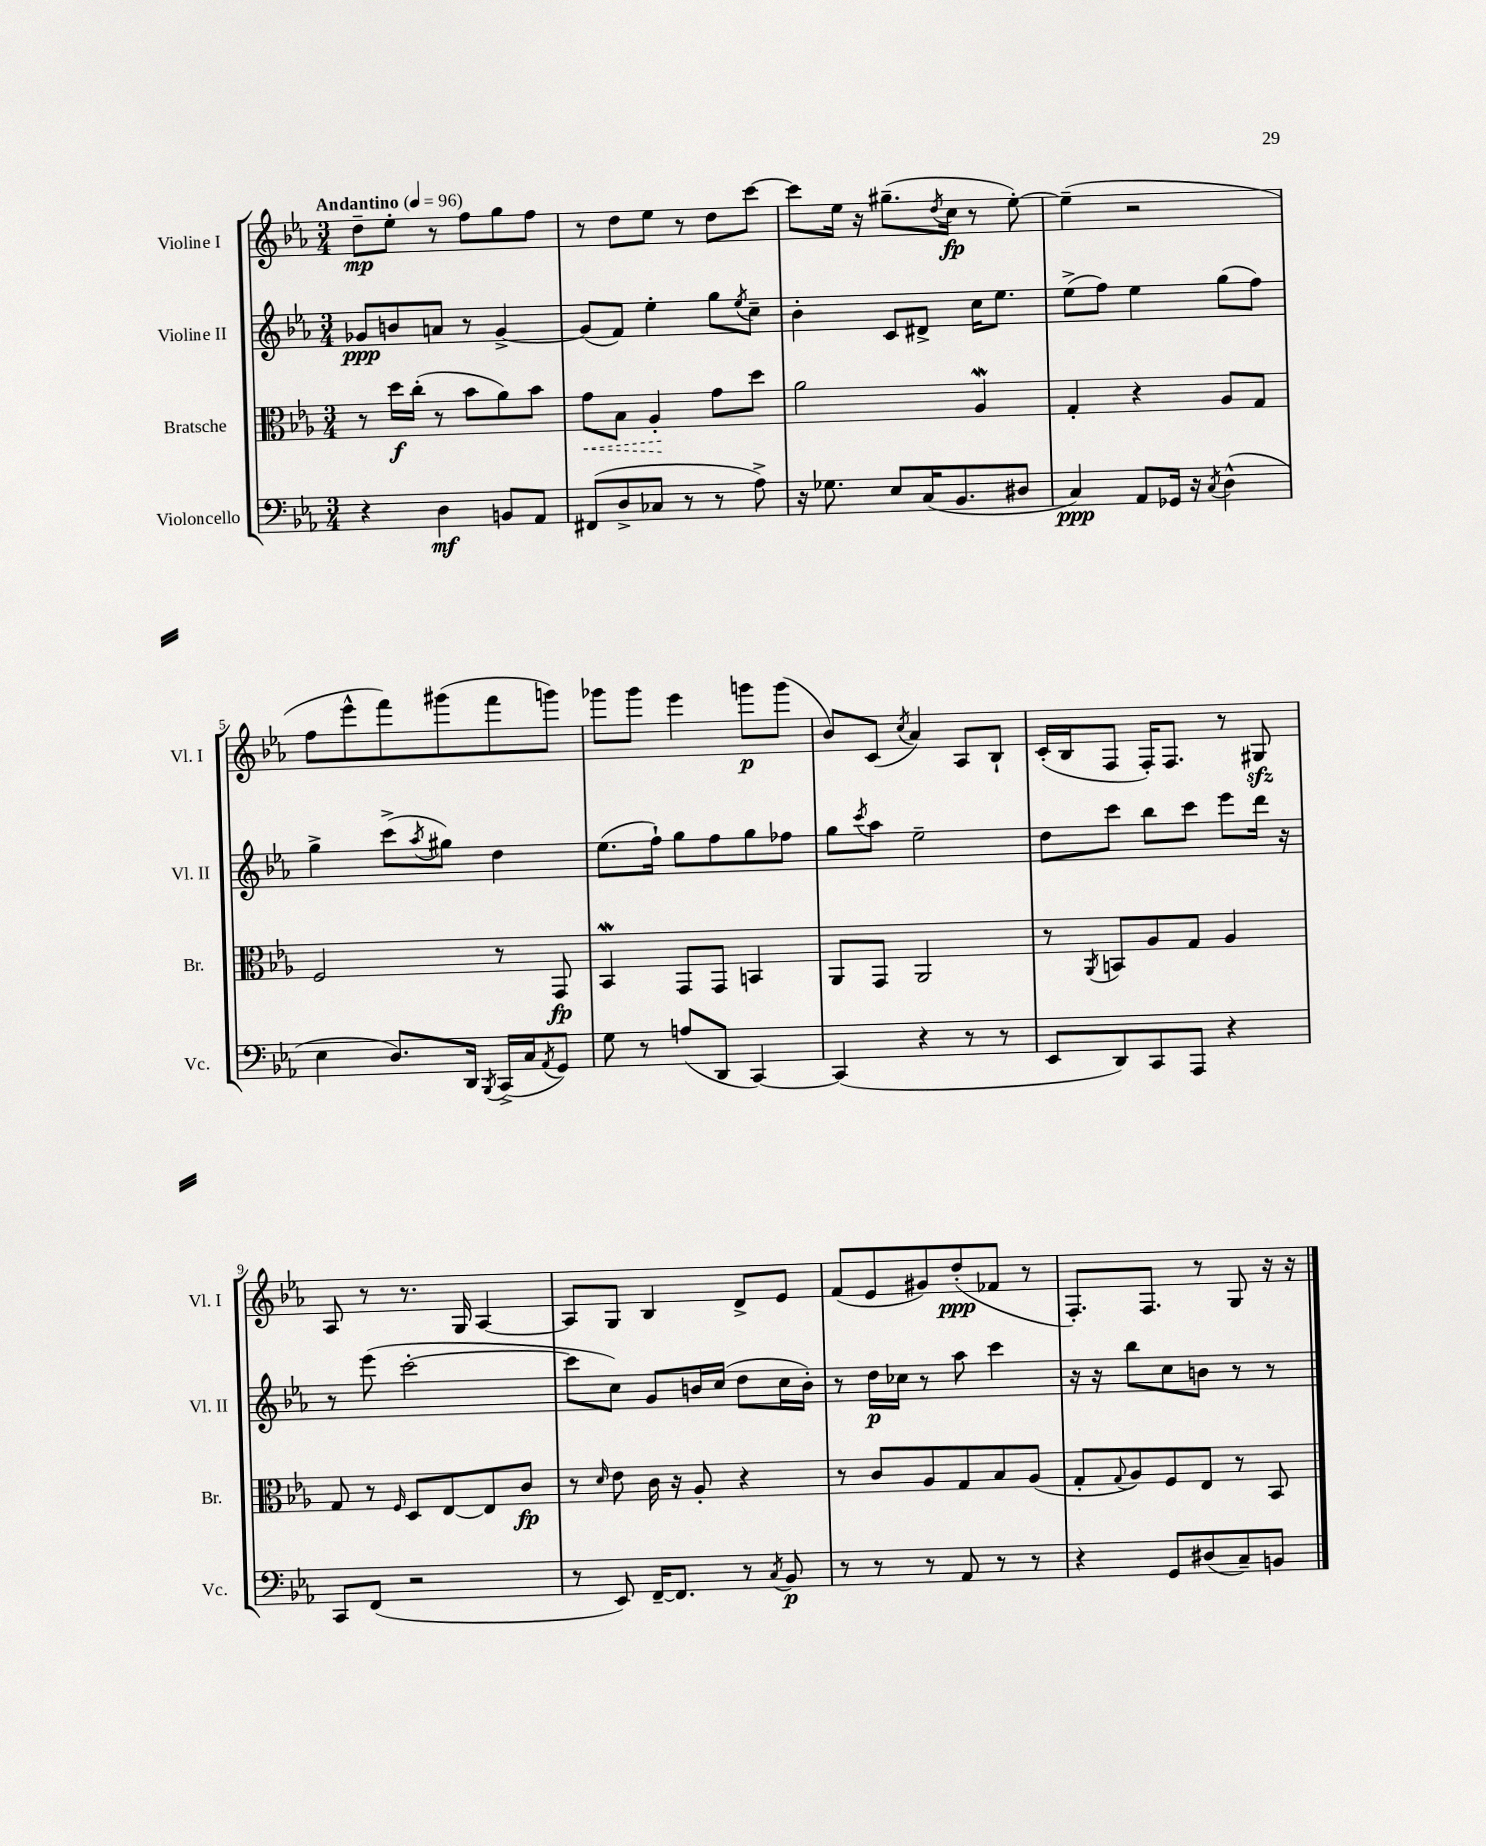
<<
\new StaffGroup <<
\new Staff = "s0" \with { instrumentName = "Violine I" shortInstrumentName = "Vl. I" } {
    \clef treble \key ees \major \numericTimeSignature \time 3/4 \tempo "Andantino" 4 = 96
    d''8--\mp ees''8-. r8 f''8 g''8 f''8 |
    r8 d''8 ees''8 r8 d''8 c'''8~ |
    c'''8 ees''16 r16 gis''8.--( \acciaccatura { d''8 } c''16\fp r8 ees''8~-.) |
    ees''4--( r2 |
    f''8 ees'''8-^ f'''8) gis'''8( f'''8 g'''8) |
    ges'''8 ges'''8 ees'''4 g'''8\p g'''8( |
    bes'8) c'8( \acciaccatura { c''8 } aes'4) aes8 bes8-! |
    c'16-.( bes16 f8 f16-.) f8. r8 gis8\sfz |
    aes8 r8 r8. g16 aes4~ |
    aes8 g8 bes4 d'8-> ees'8 |
    f'8( ees'8 gis'8) d''8-.\ppp( fes'8 r8 |
    f8.-.) f8. r8 g8 r16 r16 \bar "|." |
}
\new Staff = "s1" \with { instrumentName = "Violine II" shortInstrumentName = "Vl. II" } {
    \clef treble \key ees \major \numericTimeSignature \time 3/4
    ges'8\ppp b'8 a'8 r8 ges'4~-> |
    ges'8( f'8) ees''4-. g''8 \acciaccatura { ees''8 } c''8-- |
    bes'4-. c'8 dis'8-> c''16 ees''8. |
    ees''8->( f''8) ees''4 g''8( f''8) |
    g''4-> c'''8->( \acciaccatura { aes''8 } gis''8) d''4 |
    ees''8.( f''16-!) g''8 f''8 g''8 fes''8 |
    g''8 \acciaccatura { c'''8 } aes''8 ees''2-- |
    d''8 c'''8 bes''8 c'''8 ees'''8 d'''16 r16 |
    r8 ees'''8( c'''2~-. |
    c'''8 c''8) g'8 b'16 c''16( d''8 c''16 b'16-.) |
    r8 d''16\p ces''16 r8 aes''8 c'''4 |
    r16 r16 bes''8 c''8 b'8 r8 r8 \bar "|." |
}
\new Staff = "s2" \with { instrumentName = "Bratsche" shortInstrumentName = "Br." } {
    \clef alto \key ees \major \numericTimeSignature \time 3/4
    r8 d''16\f c''16-.( r8 bes'8 aes'8) bes'8 |
    \once \override Hairpin.style = #'dashed-line g'8\< bes8 aes4-.\! g'8 d''8 |
    aes'2 aes4\mordent |
    g4-. r4 aes8 g8 |
    f2 r8 g,8\fp |
    bes,4\mordent g,8 g,8 b,4 |
    aes,8 g,8 aes,2 |
    r8 \acciaccatura { aes,8 } b,8 aes8 g8 aes4 |
    g8 r8 \grace { f16 } d8 ees8~ ees8 c'8\fp |
    r8 \grace { d'16 } ees'8 c'16 r16 aes8-. r4 |
    r8 c'8 aes8 g8 bes8 aes8( |
    g8-. \appoggiatura { g8 } aes8) f8 ees8 r8 bes,8 \bar "|." |
}
\new Staff = "s3" \with { instrumentName = "Violoncello" shortInstrumentName = "Vc." } {
    \clef bass \key ees \major \numericTimeSignature \time 3/4
    r4 d4\mf b,8 aes,8 |
    fis,8( d8-> ces8 r8 r8 aes8->) |
    r16 ges8. ees8 c16( bes,8. dis8 |
    c4\ppp) aes,8 ges,16 r16 \acciaccatura { c8 } d4-^( |
    ees4 d8.) d,16 \acciaccatura { bes,,8 } c,16->( c16 \acciaccatura { aes,8 } g,8) |
    g8 r8 a8( d,8 c,4~) |
    c,4( r4 r8 r8 |
    ees,8 d,8) c,8 aes,,8 r4 |
    c,8 f,8( r2 |
    r8 ees,8) f,16~-- f,8. r8 \acciaccatura { c8 } bes,8\p |
    r8 r8 r8 aes,8 r8 r8 |
    r4 g,8 dis8( c8--) b,8 \bar "|." |
}
>>
>>
